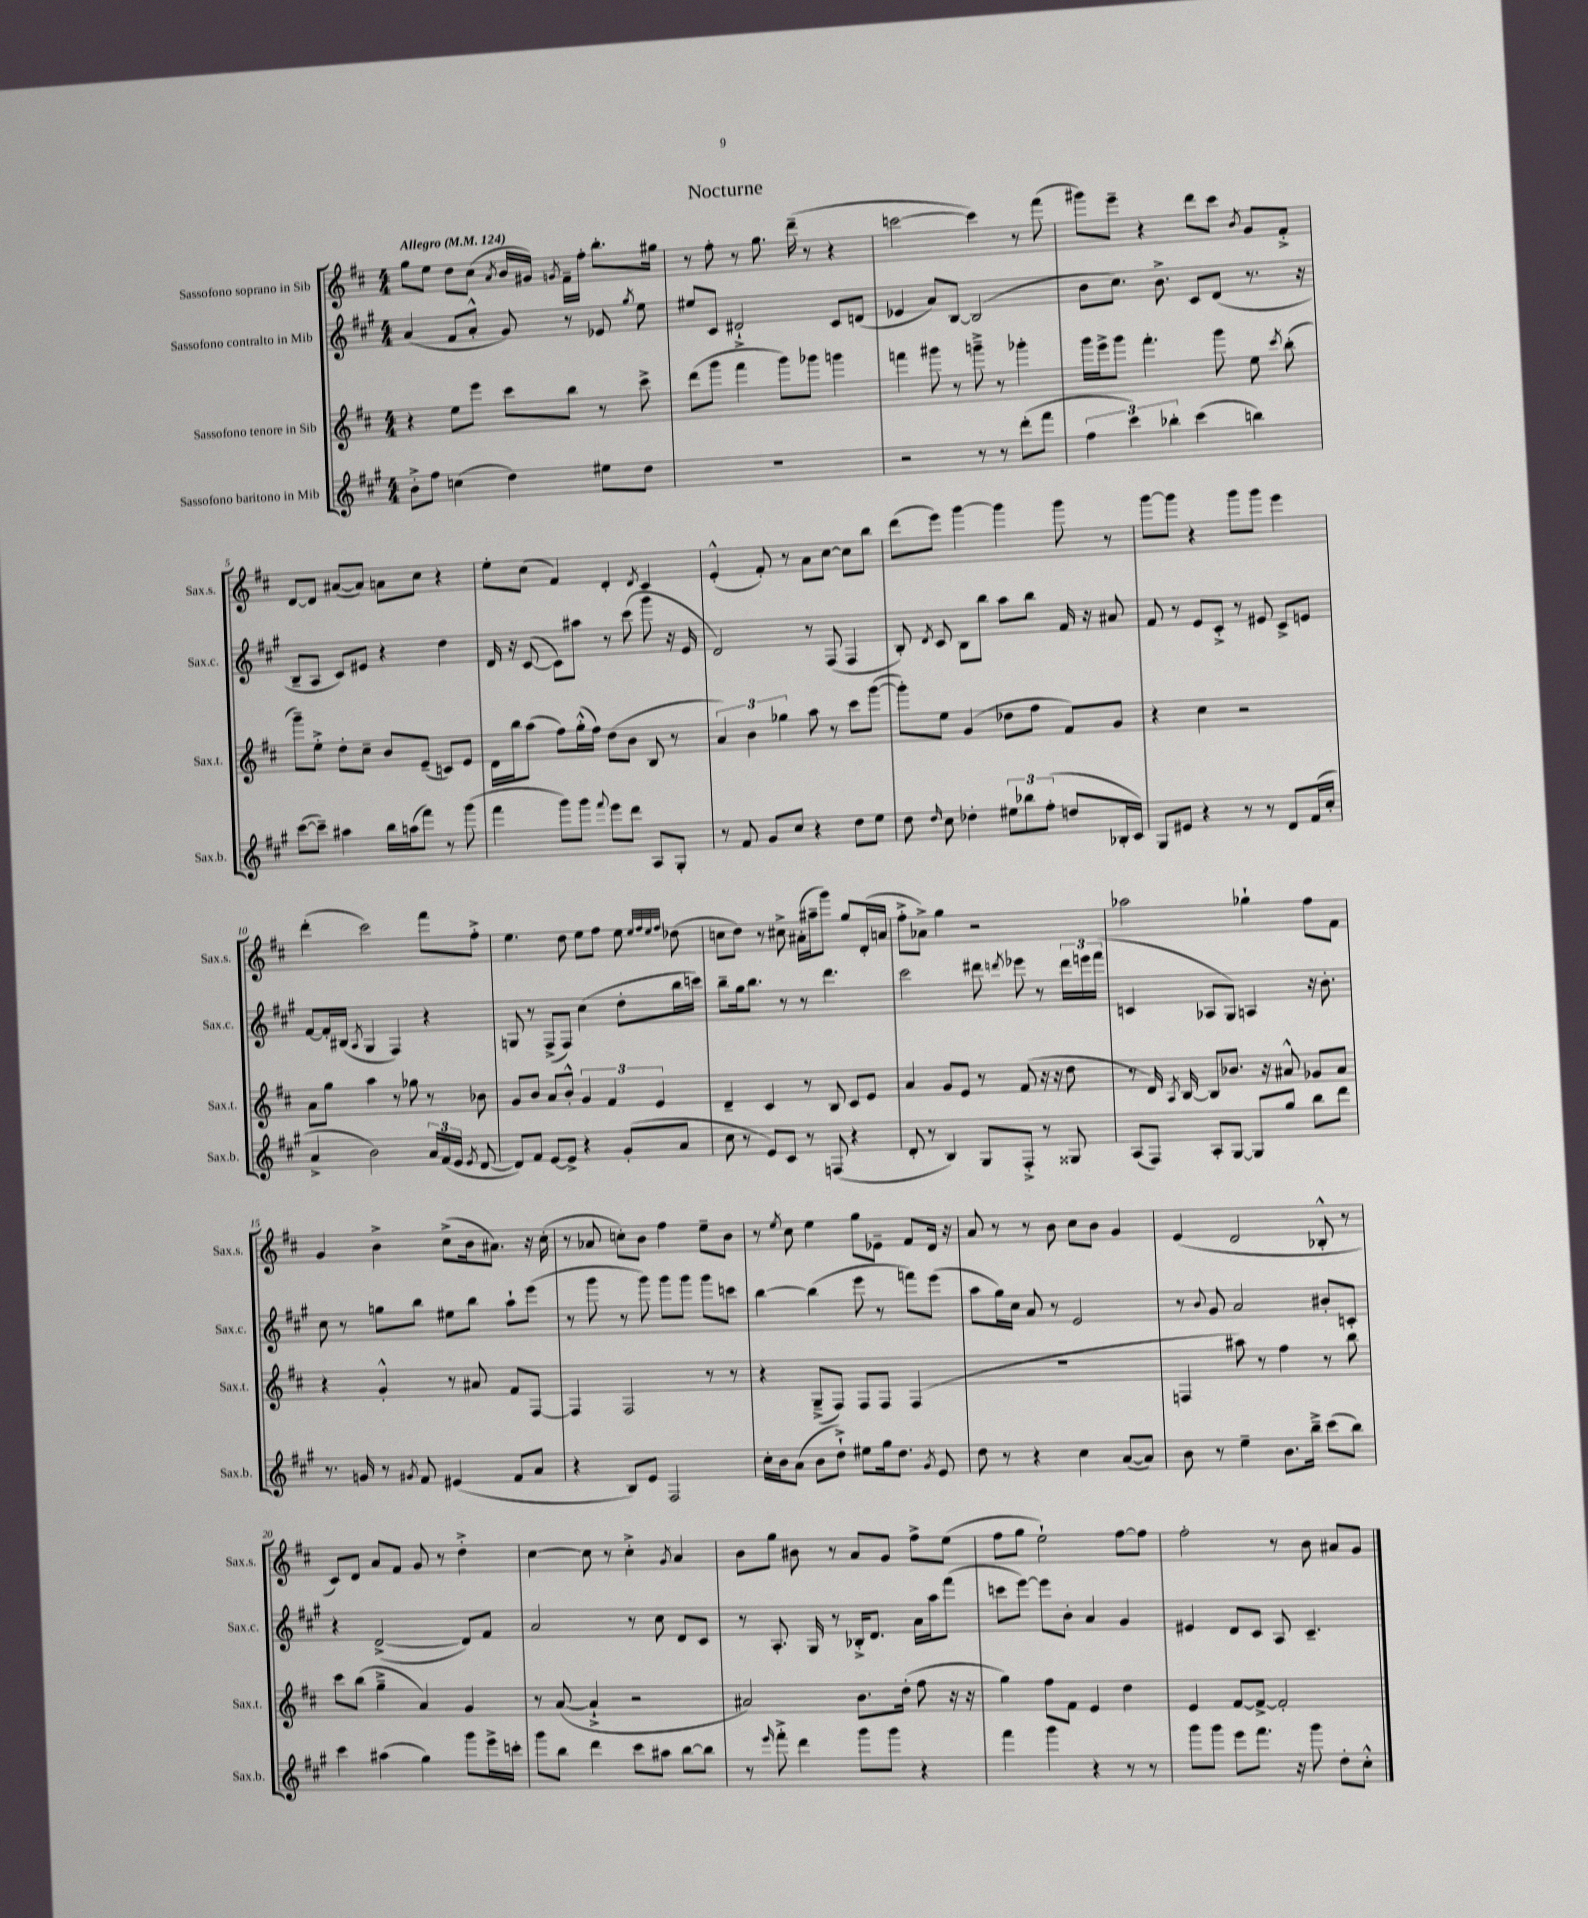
\header { title = "Nocturne" }
<<
\new StaffGroup <<
\new Staff = "s0" \with { instrumentName = "Sassofono soprano in Sib" shortInstrumentName = "Sax.s." } {
    \clef treble \key d \major \numericTimeSignature \time 4/4 \tempo "Allegro" 4 = 124
    \autoBeamOff g''8[ e''8] d''8[ cis''8]( \acciaccatura { a'8 } b'16[ gis'16]) \acciaccatura { g'8 } fis'16[-- fis''16]-. b''8.[-. gis''16] |
    r8 fis''8-. r8 g''8. d'''16--( r8 r4 |
    c'''2~ c'''4) r8 fis'''8( |
    gis'''8[) e'''8]-- r4 d'''8[ cis'''8] \acciaccatura { b'8 } g'8[ fis'8]-.-> |
    d'8[~ d'8] ais'8[~( ais'8]) a'8[ cis''8] r4 |
    e''8[-. cis''8]( fis'4) d'4-. \acciaccatura { d'8 } cis'4 |
    e'4-.-^( fis'8-.) r8 a'8[ cis''8]~ cis''8[ b''8] |
    d'''8[( e'''8]) g'''4~ g'''4 g'''8 r8 |
    g'''8[~ g'''8] r4 g'''8[ g'''8] e'''4 |
    d'''4-.( cis'''2) fis'''8[ fis''8]-.-> |
    e''4. d''8 e''8[ fis''8] e''8 \grace { e''32[ fis''32 e''32 fis''32] } des''8( |
    c''8[ d''8]) r8 cis''8-> ais'16[-.( ais''16-- g'''8]) g''8[ d'16-.( a'16] |
    fis''8[-.-> aes'8]->) g''4 r2 |
    aes''2 ges''4-! fis''8[ fis'8] |
    g'4 b'4-> cis''8[->( b'16 ais'8.]) r16 cis''16-.( |
    r8 aes'8 c''8[-.) b'8] fis''4 e''8[-- b'8] |
    r8 \acciaccatura { e''8 } cis''8 e''4 g''8[ ees'8]-- fis'8[ d'16] r16 |
    a'8 r8 r8 b'8 cis''8[ b'8] g'4 |
    e'4( d'2 bes8-.-^ r8 |
    cis'8[) d'8] a'8[ fis'8] g'8 r8 d''4-.-> |
    cis''4~ cis''8 r8 cis''4-.-> \acciaccatura { g'8 } a'4 |
    b'8[ g''8] bis'8 r8 a'8[ g'8] fis''8[-> e''8]( |
    fis''8[ g''8] e''2-!) fis''8[~ fis''8] |
    fis''2-. r8 b'8 ais'8[ g'8] \bar "|." |
}
\new Staff = "s1" \with { instrumentName = "Sassofono contralto in Mib" shortInstrumentName = "Sax.c." } {
    \clef treble \key a \major \numericTimeSignature \time 4/4
    \autoBeamOff a'4( fis'8[ a'8]-.-^ gis'8) r8 ees'8 \acciaccatura { gis''8 } e''8 |
    eis''8[ cis'8] dis'2-!-> cis'8[ d'8]( |
    ees'4 a'8[) b8]~ b2( |
    b'8[ cis''8.]) b'8.-> cis'8[ d'8]( r8. r16 |
    b8[-- a8] cis'8[) eis'8] r4 d''4 |
    d'16 r16 cis'8~( cis'8[) ais''8] r8 cis'''8( gis'''8 r16 e'16 |
    d'2) r8 fis8( fis4 |
    b8-.) \acciaccatura { d'8 } cis'8 b8[ b''8] a''8[ b''8] fis'16 r16 ais'8 |
    fis'8 r8 e'8[ cis'8]-.-> r8 eis'8 cis'8[-> e'8] |
    fis'8[~ fis'16-. bis16]( \acciaccatura { a8 } gis4 fis4) r4 |
    g8 r8 fis8[->( fis8]) cis''4( d''8[-. b''16 c'''16]) |
    b''8[-- gis''16 b''8.] r8 r8 d'''4. |
    cis'''2 dis'''8 \acciaccatura { d'''8 } ees'''8 r8 \tuplet 3/2 { d'''16[ e'''16 fis'''16]( } |
    c'4 aes8[ gis8]) a4 r16 b'8.-. |
    cis''8 r8 g''8[ b''8] eis''8[ b''8] a''8[-! e'''8]( |
    r8 gis'''8 r8 gis'''8) gis'''8[ gis'''8] gis'''8[ c'''8] |
    b''4~ b''4( e'''8 r8 f'''8[) e'''8]( |
    a''8[ gis''16) cis''16] a'8 r8 e'2 |
    r8 \appoggiatura { b'8 } gis'8 a'2 bis'8[-. c'8]-. |
    r4 d'2~->( d'8[) fis'8] |
    a'2 r8 cis''8 d'8[ cis'8] |
    r8 a8.-. gis16 r8 bes16[-.-> d'8.] a'16[ a''16 fis'''8]( |
    c'''8[ e'''8]~) e'''8[ b'8]-. a'4 gis'4 |
    eis'4 d'8[ cis'8] a8 cis'4.-- \bar "|." |
}
\new Staff = "s2" \with { instrumentName = "Sassofono tenore in Sib" shortInstrumentName = "Sax.t." } {
    \clef treble \key d \major \numericTimeSignature \time 4/4
    \autoBeamOff r4 e''8[ e'''8] cis'''8[ b''8] r8 cis'''8-> |
    d'''8[( g'''8] fis'''4 g'''8[) ges'''8] g'''4 |
    f'''4 gis'''8 r8 g'''8---> r8 ges'''4-. |
    g'''16[ e'''16-> g'''8] fis'''4.-. g'''8 e''8 \acciaccatura { cis'''8 } b''8-.( |
    g'''8[--) e''8]-.-> d''8[-. cis''8]-- b'8[ e'8]--( c'8[) e'8] |
    d'16[ b''16 a''8]( fis''8[) g''16-.-^( fis''16]) d''8[( b'8] b8 r8 |
    \tuplet 3/2 { a'4) b'4 ges''4 } a''8 r8 cis'''8[ g'''8]~( |
    g'''8[-.) e''8] g'4( des''8[ fis''8] fis'8[) g'8] |
    r4 cis''4 r2 |
    a'8[ g''8] a''4 r8 ges''8 r8 bes'8 |
    g'8[ b'8] a'8[ b'8]-.-^ \tuplet 3/2 { g'4 fis'4 e'4 } |
    d'4-- cis'4 r8 b8 cis'8[ e'8] |
    a'4 g'8[ e'8] r8 fis'8( r16 r16 d''8 |
    r8 d'16) \acciaccatura { a8 } b16~ b8[ bes'8.] r16 ais'8-^ ges'8[ ais'8] |
    r4 g'4-.-^ r8 ais'8 fis'8[ fis8]~ |
    fis4 fis2 r8 r8 |
    r4 g8[--->( fis8]) fis8[ fis8] fis4( |
    R1 |
    f4 ais''8) r8 fis''4 r8 b''8 |
    cis'''8[ b''8]( g''4---> a'4) g'4 |
    r8 a'8~( a'4-!-> r2 |
    ais'2) b'8.[ d''16]-.( fis''8 r16 r16 |
    g''4) fis''8[ fis'8] e'4 d''4 |
    e'4 fis'8[~ fis'8]~-> fis'2-. \bar "|." |
}
\new Staff = "s3" \with { instrumentName = "Sassofono baritono in Mib" shortInstrumentName = "Sax.b." } {
    \clef treble \key a \major \numericTimeSignature \time 4/4
    \autoBeamOff b'8[-.-> fis''8] c''4( d''4) eis''8[ d''8] |
    R1 |
    r2 r8 r8 d'''8[-.( fis'''8] |
    \tuplet 3/2 { fis''4 cis'''4) bes''4-. } cis'''4( b''4) |
    cis'''8[~( cis'''8]--) ais''4 b''16[ a''16( fis'''8]) r8 gis'''8( |
    fis'''4 gis'''8[) gis'''8] \appoggiatura { fis'''8 } e'''8[ d'''8] a8[ gis8]-. |
    r8 fis'8 gis'8[ cis''8] r4 d''8[ e''8] |
    d''8 \grace { d''16 } cis''8 des''4-. \tuplet 3/2 { eis''8[ bes''8 fis''8]-.( } d''8[ bes16-. cis'16]) |
    gis8[ eis'8] r4 r8 r8 d'8[ fis'16( cis''16]-. |
    a'4-> b'2) \tuplet 3/2 { a'16[ fis'16( e'16] } \acciaccatura { e'8 } d'8~ |
    d'8[) fis'8] e'8[~ e'8]-> r4 gis'8[-.( a'8] |
    cis''8 r8 e'8[) cis'8] r8 f8( r4 |
    d'8-. r8 b4) gis8[ fis8]-.-> r8 gisis8 |
    a8[( fis8]) a8[-. gis8]~ gis8[ gis''8] b''8[ d'''8] |
    r8. g'16 r8 \acciaccatura { gis'8 } fis'8 eis'4( fis'8[ a'8] |
    r4 b8[) e'8] fis2 |
    cis''16[-. b'16 a'8]( b'8[ d''8]-!->) eis''8[ gis''16 d''8.] \acciaccatura { gis'8 } e'8 |
    d''8 r8 r4 cis''4 a'8[~( a'8]) |
    b'8 r8 e''4-- b'8.[ b''16]---> cis'''8[( b''8]) |
    cis'''4 ais''4( gis''4) gis'''8[ e'''16-> c'''16]-. |
    gis'''8[ b''8] d'''4 cis'''8[ ais''8] b''8[~ b''8] |
    r8 \grace { e'''16 } fis'''8-.-> d'''4 gis'''8[ gis'''8] r4 |
    fis'''4 gis'''4 r4 r8 r8 |
    gis'''8[ gis'''8] e'''8[ fis'''8.] r16 gis'''8 d''8[-. cis''8]-.-^ \bar "|." |
}
>>
>>
